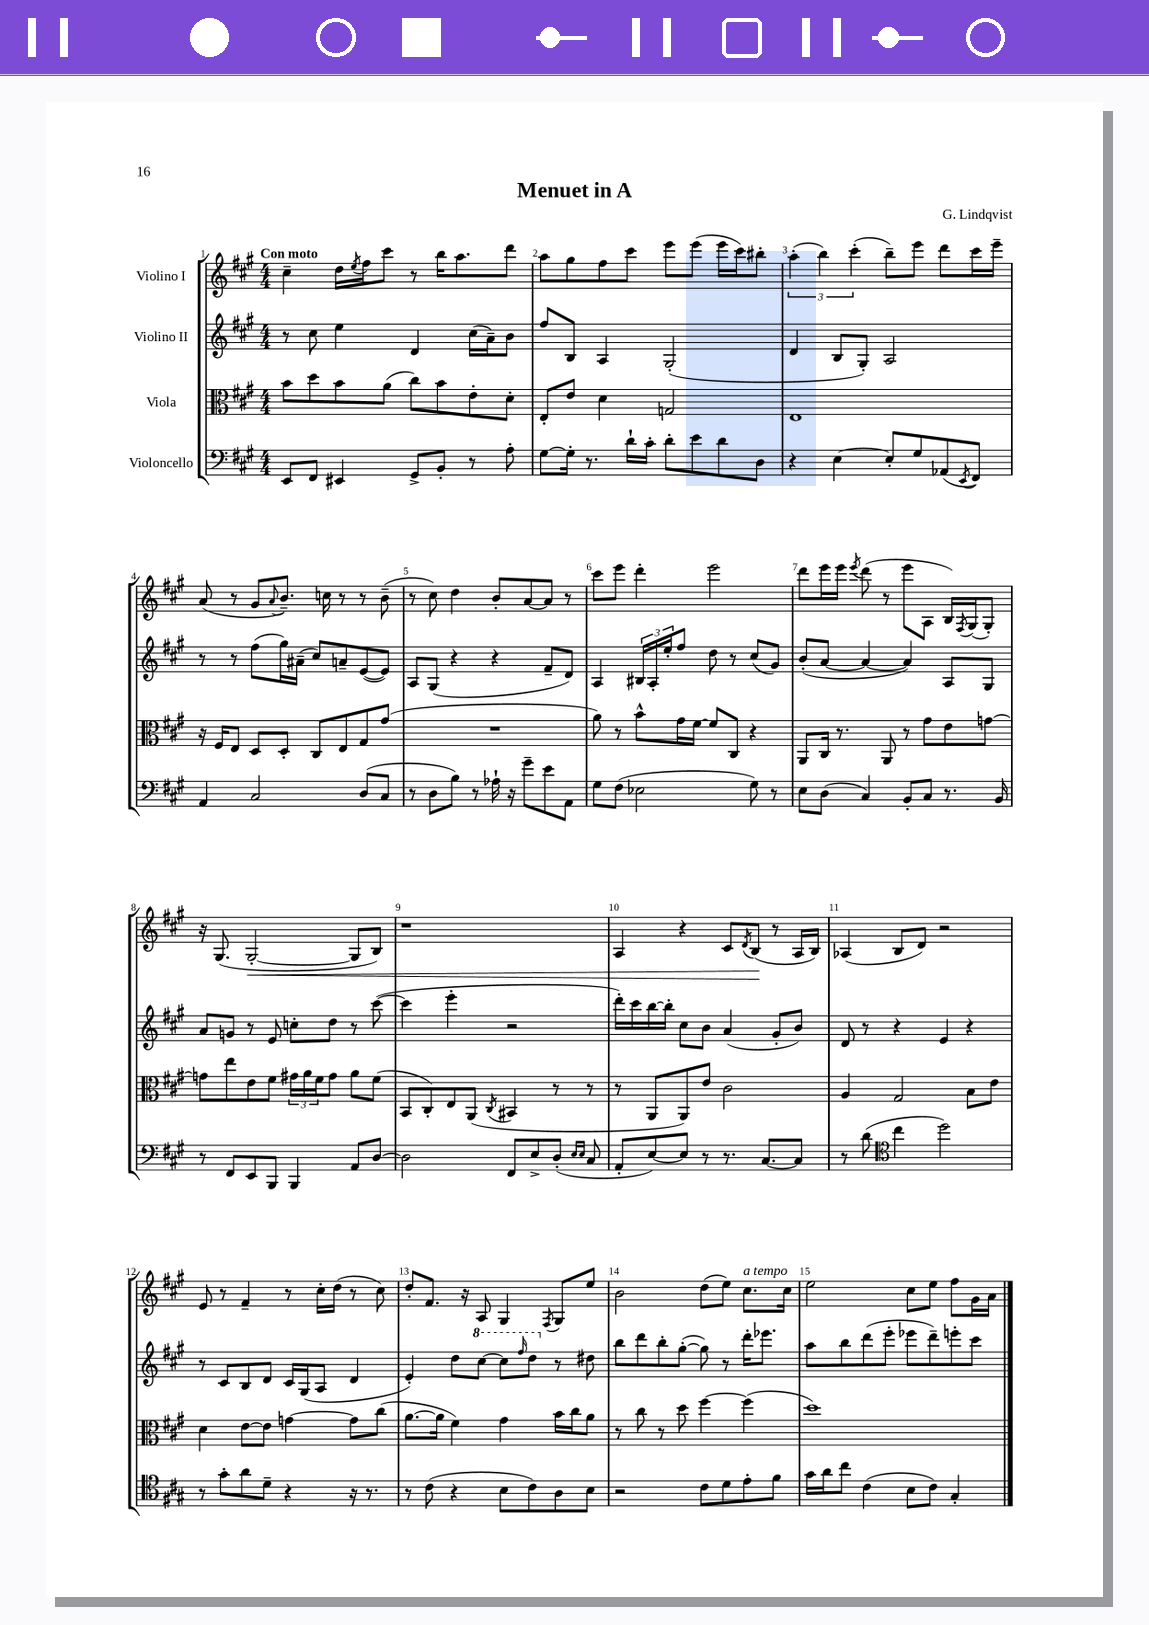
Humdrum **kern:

**kern	**kern	**kern	**kern	**dynam
*part4	*part3	*part2	*part1	*part1
*staff4	*staff3	*staff2	*staff1	*staff1
*I"Violoncello	*I"Viola	*I"Violino II	*I"Violino I	*
*clefF4	*clefC3	*clefG2	*clefG2	*
*k[f#c#g#]	*k[f#c#g#]	*k[f#c#g#]	*k[f#c#g#]	*
*M4/4	*M4/4	*M4/4	*M4/4	*
=1	=1	=1	=1	=1
!	!	!	!LO:TX:a:B:t=Con moto	!
8EE/L	8b\L	8r	4cc#~\	.
8FF#/J	8dd\	8cc#\	.	.
4EE#X/	8b\	4ee\	16dd\LL	.
.	.	.	8qee/	.
.	.	.	16ff#\J	.
.	(8a\J	.	8ccc#\J	.
8GG#^/L	8cc#\L)	4d/	8r	.
8BB'/J	8b\	.	16bb\KL	.
.	.	.	8.aa\	.
8r	8e'\	(16cc#\LL	.	.
.	.	16a~\J)	.	.
8A'\	8d'\J	8b\J	8ddd\J	.
=2	=2	=2	=2	=2
[8G#\L	8E'/L	8ff#/L	8aa\L	.
16G#'\Jk]	8e/J	8B/J	8gg#\	.
8.r	.	.	.	.
.	4d\	4A/	8ff#\	.
16d`\LL	.	.	8ccc#\J	.
16c#'\JJ	.	.	.	.
8d'\L	2Gn/	(2G#'/	8eee\L	.
8e\	.	.	(8eee\J	.
8d\	.	.	16eee\LL	.
.	.	.	16ccc#\J)	.
8D\J	.	.	8bb#X'\J	.
=3	=3	=3	=3	=3
4r	1E	4d/	(6aa'\	.
.	.	.	6bb\)	.
[4E\	.	8B/L	.	.
.	.	.	(6ccc#'\	.
.	.	8G#'/J)	.	.
8E'/L]	.	2A/	8bb~\L)	.
8G#/	.	.	8eee\J	.
(8AA-X/	.	.	8ddd\L	.
8qEE/	.	.	.	.
8FF#/J)	.	.	16ccc#\L	.
.	.	.	16eee~\JJ	.
!!LO:LB:g=z
=4	=4	=4	=4	=4
4AA/	16r	8r	(8a/	.
.	16F#/KL	.	.	.
.	8E/J	8r	8r	.
2C#/	8D/L	(8ff#\L	8g#/L	.
.	.	.	8qqa/	.
.	8D'/J	16gg#\L)	8.b~/J)	.
.	.	(16a#X~\JJ	.	.
.	8C#/L	8cc#/L)	.	.
.	.	.	16ccn\	.
.	8E/	8an~/	8r	.
(8D/L	8G#/	([8e/	8r	.
8C#/J	(8g#/J	8e/J])	(8b~\	.
=5	=5	=5	=5	=5
8r	1r	8A/L	8r	.
8D\L	.	(8G#/J	8cc#\)	.
8B\J)	.	4r	4dd\	.
8r	.	.	.	.
16A-X`\	.	4r	8b'/L	.
16r	.	.	.	.
8g#~\L	.	.	[8a/	.
8e\	.	8f#~/L	8a/J]	.
8AA\J	.	8d/J)	8r	.
=6	=6	=6	=6	=6
8G#\L	8a\)	4A/	8ccc#\L	.
(8F#\J	8r	.	8eee\J	.
2E-X\	8b^^\L	24B#X/LL	4ddd'\	.
.	.	24A'/	.	.
.	.	24ee'/J	.	.
.	16g#\L	8ff#/J	.	.
.	[16f#\JJ	.	.	.
.	8f#/L]	8dd\	2eee\	.
.	8C#/J	8r	.	.
8G#\)	4r	(8cc#/L	.	.
8r	.	8g#/J)	.	.
=7	=7	=7	=7	=7
8E\L	8AA/L	(8b'/L	8ddd\L	.
(8D\J	16C#/Jk	[8a/J	16eee\L	.
.	8.r	.	16eee\JJ	.
.	.	.	8qeee/	.
4C#/)	.	4a/_	(8ddd\	.
.	8AA/	.	8r	.
8BB'/L	8r	4a/])	8eee\L	.
8C#/J	8g#\L	.	8A\J	.
8.r	8e\	8A/L	16B/LL)	.
.	.	.	8qF#/	.
.	.	.	(16G#/J	.
.	[8gn\J	8G#/J	8G#'/J)	.
16BB/	.	.	.	.
!!LO:LB:g=z
=8	=8	=8	=8	=8
8r	8gn\L]	8a/L	16r	.
.	.	.	(8.G#/	.
8FF#/L	8ee\	8gn/J	.	.
!	!	!	!	!LO:HP:b
8EE/	8e\	8r	[2G#'/	<
8BBB/J	8f#\J	8e/	.	.
4BBB/	24g#X\LL	8ccn'\L	.	.
.	24a\	.	.	.
.	24f#\J	.	.	.
.	8g#\J	8dd\J	.	.
8AA/L	8a\L	8r	8G#/L]	.
[8D/J	(8f#\J	([8ccc#\	8B/J)	.
=9	=9	=9	=9	=9
2D\]	8BB/L	4ccc#\]	1r	.
.	8C#'/)	.	.	.
.	8E/	4eee'\	.	.
.	(8AA/J	.	.	.
.	8qC#/	.	.	.
8FF#/L	4BB#X/	2r	.	.
8E^/	.	.	.	.
(8D'/J	8r	.	.	.
16qqE/LL	.	.	.	.
16qqE/JJ	.	.	.	.
8C#/	8r	.	.	.
=10	=10	=10	=10	=10
8AA'/L	8r	16ddd'\LL)	4A/	.
.	.	16ccc#\	.	.
[8E/)	8AA/L	[16bb\	.	.
.	.	16bb'\JJ]	.	.
8E/J]	8AA/)	8cc#\L	4r	.
8r	8e/J	8b\J	.	.
8.r	2c#\	(4a/	8c#/L	.
.	.	.	8qd/	.
.	.	.	(8B/J	.
[8.C#/L	.	.	.	.
.	.	8g#'/L	8r	[
8C#/J]	.	8b/J)	16A/LL	.
.	.	.	16B/JJ)	.
=11	=11	=11	=11	=11
8r	4A/	8d/	(4A-X/	.
(8d\	.	8r	.	.
*clefC4	*	*	*	*
4cc#\	2G#/	4r	8B/L	.
.	.	.	8d/J)	.
2dd\)	.	4e/	2r	.
.	8B\L	4r	.	.
.	8e\J	.	.	.
!!LO:LB:g=z
=12	=12	=12	=12	=12
8r	4d\	8r	8e/	.
8g#'\L	.	8c#/L	8r	.
8a\	[8e\L	8B/	4f#~/	.
8d~\J	8e\J]	8d/J	.	.
4r	[4gn\	16c#/LL	8r	.
.	.	(16G#/J	.	.
.	.	8A/J	16cc#'\LL	.
.	.	.	(16dd\JJ	.
16r	8g\L]	4d/	8r	.
8.r	.	.	.	.
.	(8cc#\J	.	8cc#\)	.
=13	=13	=13	=13	=13
8r	[8.a\L	4e'/)	8dd'/L	.
(8c#\	.	.	8.f#/J	.
.	16a\Jk]	.	.	.
4r	4f#\)	8dd\L	.	.
.	.	.	16r	.
*	*	*8va	*	*
.	.	[8ccc#\J	8A/	.
8B\L	4g#\	8ccc#\L]	4G#/	.
.	.	16qqfff#/	.	.
8c#\)	.	8ddd\J	.	.
.	.	.	8qF#/	.
*	*	*X8va	*	*
8A\	16b\LL	8r	8G#/L	.
.	16cc#\J	.	.	.
8B\J	8a\J	8dd#X\	8ee/J	.
=14	=14	=14	=14	=14
2r	8r	8bb\L	2b\	.
.	8cc#\	8ddd\	.	.
.	8r	8bb'\	.	.
.	8dd\	([8gg#'\J	.	.
8c#\L	[4ff#\	8gg#\])	(8dd\L	.
8d\	.	8r	8ee\J)	.
!	!	!	!LO:TX:a:i:t=a tempo	!
8e'\	(4ff#\]	16ddd'\KL	8.cc#\L	.
.	.	8.eee-X\J	.	.
8f#\J	.	.	.	.
.	.	.	16cc#\Jk	.
=15	=15	=15	=15	=15
16g#\LL	1dd)	8aa\L	2ee\	.
16a\J	.	.	.	.
8cc#\J	.	8bb\	.	.
(4c#\	.	(8ddd\	.	.
.	.	8eee'\J	.	.
8B\L	.	8eee-X\L	8cc#\L	.
8c#\J)	.	8ddd~\)	8ee\J	.
4G#'/	.	8eeen'\	8ff#\L	.
.	.	8ccc#\J	16g#\L	.
.	.	.	16a\JJ	.
==	==	==	==	==
*-	*-	*-	*-	*-
